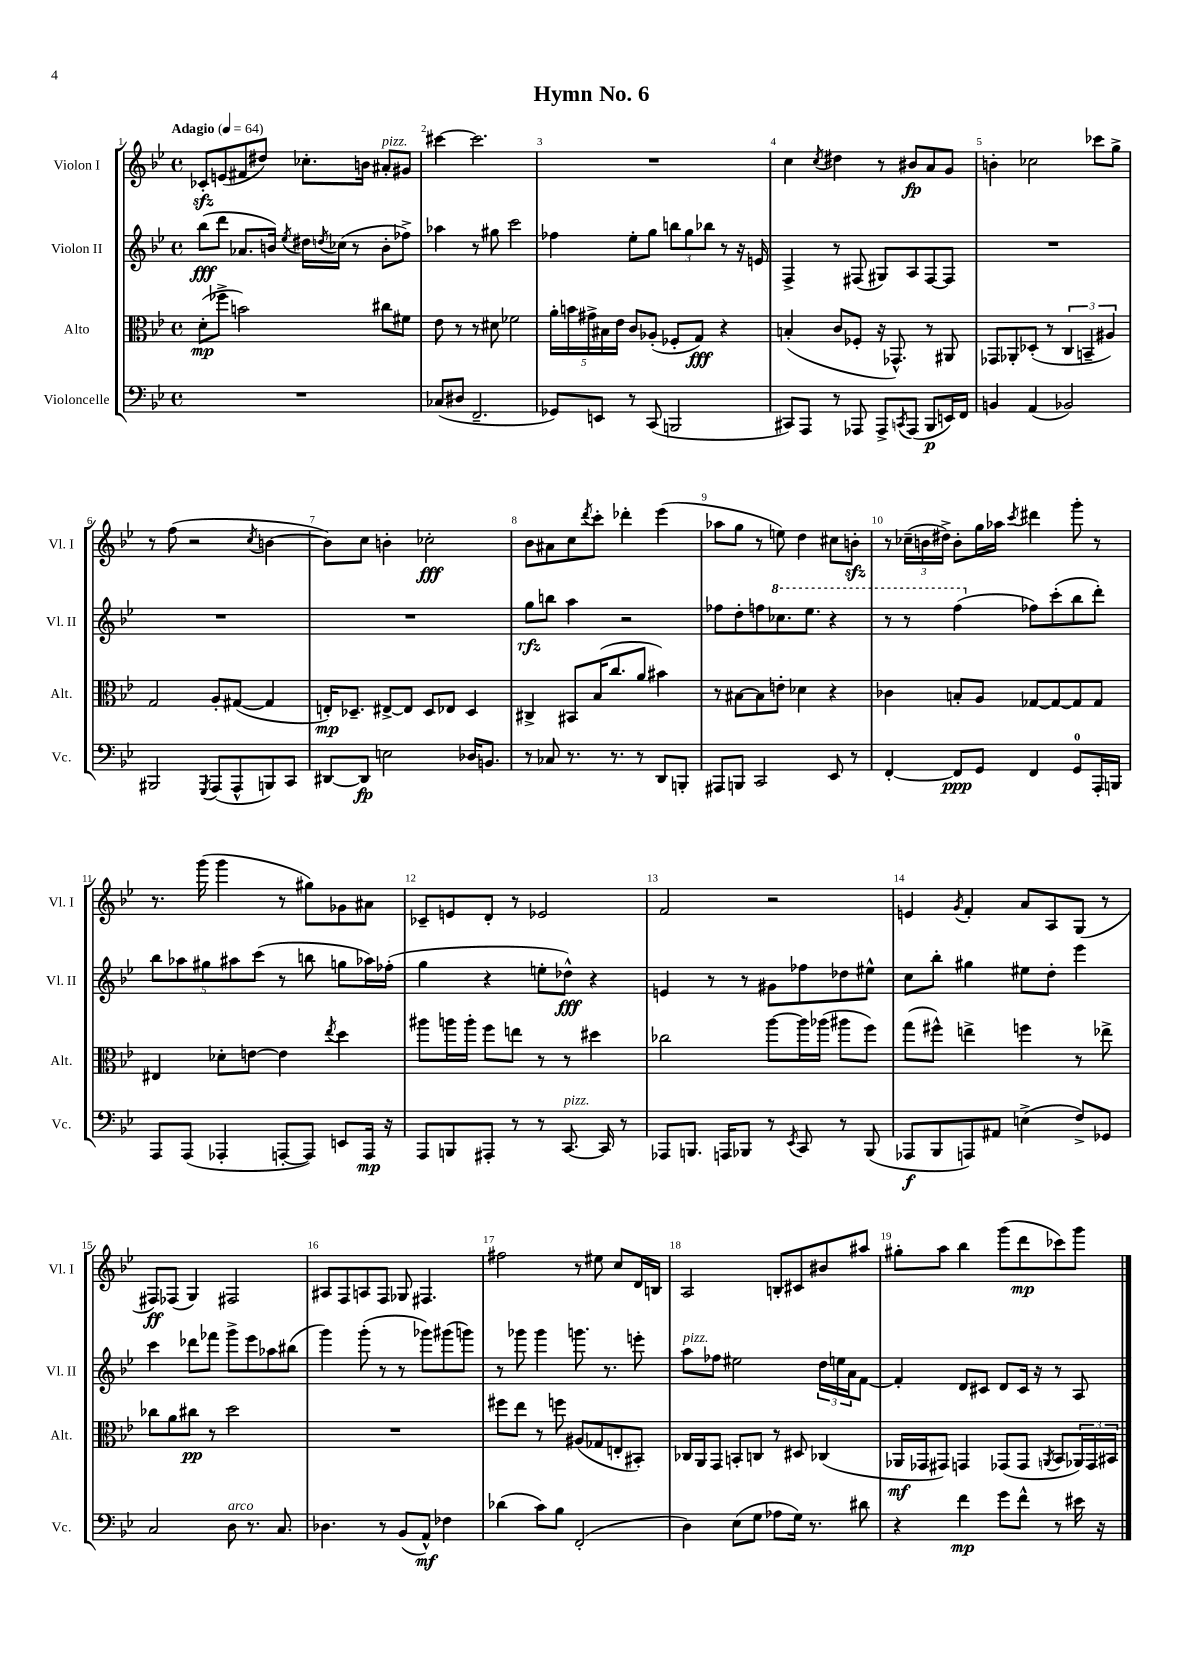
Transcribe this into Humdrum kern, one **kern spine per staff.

**kern	**dynam	**kern	**dynam	**kern	**dynam	**kern	**dynam
*part4	*part4	*part3	*part3	*part2	*part2	*part1	*part1
*staff4	*staff4	*staff3	*staff3	*staff2	*staff2	*staff1	*staff1
*I"Violoncelle	*	*I"Alto	*	*I"Violon II	*	*I"Violon I	*
*I'Vc.	*	*I'Alt.	*	*I'Vl. II	*	*I'Vl. I	*
*clefF4	*	*clefC3	*	*clefG2	*	*clefG2	*
*k[b-e-]	*	*k[b-e-]	*	*k[b-e-]	*	*k[b-e-]	*
*M4/4	*	*M4/4	*	*M4/4	*	*M4/4	*
*met(c)	*	*met(c)	*	*met(c)	*	*met(c)	*
*MM64	*	*MM64	*	*MM64	*	*MM64	*
=1	=1	=1	=1	=1	=1	=1	=1
!	!	!	!	!	!	!LO:TX:a:B:t=Adagio	!
1r	.	(8d'\L	mp	(8bb-\L	fff	8c-Xzz'/L	.
.	.	8ff-X^\J	.	8ddd\J	.	(8en/	.
.	.	2bn\)	.	8.a-X/L	.	8f#X/	.
.	.	.	.	.	.	8dd#X/J)	.
.	.	.	.	16bn/Jk)	.	.	.
.	.	.	.	8qee-/	.	.	.
.	.	.	.	16dd#X\LL	.	8.cc-X'\L	.
.	.	.	.	8qddn/	.	.	.
.	.	.	.	(16cc-X\JJ	.	.	.
.	.	.	.	8r	.	.	.
.	.	.	.	.	.	16bn\Jk	.
!	!	!	!	!	!	!LO:TX:a:i:t=pizz.	!
.	.	8cc#X\L	.	8b'\L	.	8a#X'/L	.
.	.	8f#X\J	.	8ff-X^\J)	.	8g#X/J	.
=2	=2	=2	=2	=2	=2	=2	=2
(8C-X/L	.	8e-\	.	4aa-X\	.	[4ccc#X\	.
8D#X/J	.	8r	.	.	.	.	.
2.FF~/	.	8r	.	8r	.	2.ccc#\]	.
.	.	8d#X\	.	8gg#X\	.	.	.
.	.	2f-X\	.	2ccc\	.	.	.
=3	=3	=3	=3	=3	=3	=3	=3
8GG-X/L)	.	20a'\LL	.	4ff-X\	.	1r	.
.	.	20bn\	.	.	.	.	.
.	.	20g#X^\	.	.	.	.	.
8EEn/J	.	.	.	.	.	.	.
.	.	20B#X\	.	.	.	.	.
.	.	20e-\JJ	.	.	.	.	.
8r	.	8c/L	.	8ee-'\L	.	.	.
(8CC/	.	(8A-X'/J	.	8gg\J	.	.	.
2BBBn/	.	8F-X'/L	.	12bbn\L	.	.	.
.	.	.	.	12gg\	.	.	.
.	.	8G/J)	fff	.	.	.	.
.	.	.	.	12bb-X\J	.	.	.
.	.	4r	.	8r	.	.	.
.	.	.	.	16r	.	.	.
.	.	.	.	16en/	.	.	.
=4	=4	=4	=4	=4	=4	=4	=4
8CC#X/L)	.	(4Bn'/	.	4F^/	.	4cc\	.
8AAA/J	.	.	.	.	.	.	.
.	.	.	.	.	.	8qcc/	.
8r	.	8c/L	.	8r	.	4dd#X\	.
8AAA-X/	.	8F-X'/J	.	(8F#X/	.	.	.
8AAA-^/L	.	16r	.	8G#X/L)	.	8r	.
.	.	8.GG-X^^/)	.	.	.	.	.
8qCCn/	.	.	.	.	.	.	.
(8AAA-/J	.	.	.	8A/	.	8b#X/L	fp
8BBB-/L	p	8r	.	[8F#/	.	8a/	.
16EEn/L)	.	8AA#X/	.	8F#/J]	.	8g/J	.
16FF/JJ	.	.	.	.	.	.	.
=5	=5	=5	=5	=5	=5	=5	=5
4BBn/	.	8GG-X/L	.	1r	.	4bn'\	.
.	.	8AA-X'/	.	.	.	.	.
(4AA/	.	(8D-X'/J	.	.	.	2cc-X\	.
.	.	8r	.	.	.	.	.
2BB-X/)	.	6C/	.	.	.	.	.
.	.	6BBn~/	.	.	.	.	.
.	.	.	.	.	.	8ccc-X\L	.
.	.	6A#X/)	.	.	.	.	.
.	.	.	.	.	.	8gg^\J	.
!!LO:LB:g=z
=6	=6	=6	=6	=6	=6	=6	=6
2BBB#X/	.	2G/	.	1r	.	8r	.
.	.	.	.	.	.	(8ff\	.
.	.	.	.	.	.	2r	.
8qGGG/	.	.	.	.	.	.	.
(8AAA/L	.	8A'/L	.	.	.	.	.
8AAA^^/	.	([8G#X/J	.	.	.	.	.
.	.	.	.	.	.	8qcc/	.
8BBBn/)	.	4G#/]	.	.	.	[4bn\	.
8CC/J	.	.	.	.	.	.	.
=7	=7	=7	=7	=7	=7	=7	=7
[8DD#X/L	.	16En'/KL)	mp	1r	.	8b\L])	.
.	.	8.D-X~/J	.	.	.	.	.
8DD#/J]	fp	.	.	.	.	8cc\J	.
2En\	.	[8E#X^/L	.	.	.	4bn'\	.
.	.	8E#/J]	.	.	.	.	.
.	.	8D-/L	.	.	.	2cc-X'\	fff
.	.	8E-X/J	.	.	.	.	.
16D-X/KL	.	4D-/	.	.	.	.	.
8.BBn/J	.	.	.	.	.	.	.
=8	=8	=8	=8	=8	=8	=8	=8
8r	.	4C#X^/	.	8gg\L	rfz	8b-\L	.
8C-X/	.	.	.	8bbn\J	.	8a#X\	.
8.r	.	8BB#X/L	.	4aa\	.	8cc\	.
.	.	.	.	.	.	8qddd/	.
.	.	(16B-/K	.	.	.	8ccc'\J	.
8.r	.	8.cc/	.	.	.	.	.
.	.	.	.	2r	.	4ddd-X'\	.
8r	.	8a/J	.	.	.	.	.
8DD/L	.	4b#X\)	.	.	.	(4eee-\	.
8BBBn'/J	.	.	.	.	.	.	.
=9	=9	=9	=9	=9	=9	=9	=9
8AAA#X/L	.	8r	.	8ff-X\L	.	8aa-X\L	.
8BBBn/J	.	[8B#X\L	.	8dd'\	.	8gg\J	.
2CC/	.	8B#\]	.	8ffn\	.	8r	.
*	*	*	*	*8va	*	*	*
.	.	8en'\J	.	8.ccc-X\	.	8een\)	.
.	.	4d-X\	.	.	.	4dd\	.
.	.	.	.	8.eee-\J	.	.	.
8EE-/	.	4r	.	4r	.	8cc#X\L	.
8r	.	.	.	.	.	8bnzz'\J	.
=10	=10	=10	=10	=10	=10	=10	=10
[4FF'/	.	4c-X\	.	8r	.	8r	.
.	.	.	.	8r	.	(24cc-X~\LL	.
.	.	.	.	.	.	24bn\	.
.	.	.	.	.	.	24dd#X^\JJ)	.
8FF/L]	ppp	8Bn'/L	.	(4fff\	.	8b'\L	.
8GG/J	.	8A/J	.	.	.	16gg\L	.
.	.	.	.	.	.	16aa-X\JJ	.
.	.	.	.	.	.	8qccc/	.
*	*	*	*	*X8va	*	*	*
4FF/	.	[8G-X/L	.	8ff-X\L)	.	4ddd#X\	.
.	.	8G-/_	.	(8ccc'\	.	.	.
8GG/L	.	8G-/]	.	8bb-\	.	8ggg'\	.
16AAA'/L	.	8G-/J	.	8ddd'\J)	.	8r	.
16BBBn/JJ	.	.	.	.	.	.	.
!!LO:LB:g=z
=11	=11	=11	=11	=11	=11	=11	=11
8AAA/L	.	4E#X/	.	10bb-\L	.	8.r	.
.	.	.	.	10aa-X\	.	.	.
(8AAA/J	.	.	.	.	.	.	.
.	.	.	.	.	.	(16ggg\	.
.	.	.	.	10gg#X\	.	.	.
4AAA-X'/	.	8d-X'\L	.	.	.	4ggg\	.
.	.	.	.	10aa#X\	.	.	.
.	.	[8en\J	.	.	.	.	.
.	.	.	.	(10ccc\J	.	.	.
[8AAAn'/L	.	4e\]	.	8r	.	8r	.
8AAA/J])	.	.	.	8bbn\	.	8gg#X\L)	.
.	.	8qee-/	.	.	.	.	.
8EEn/L	.	4dd\	.	8ggn\L	.	8g-X\	.
16AAA/Jk	mp	.	.	16aa-X\L)	.	8a#X\J	.
16r	.	.	.	(16ff-X'\JJ	.	.	.
=12	=12	=12	=12	=12	=12	=12	=12
8AAA/L	.	8aa#X\L	.	4gg\	.	8c-X~/L	.
8BBBn/	.	16aan\L	.	.	.	8en/	.
.	.	16aa'\JJ	.	.	.	.	.
8AAA#X'/J	.	8ff\L	.	4r	.	8d'/J	.
8r	.	8een\J	.	.	.	8r	.
8r	.	8r	.	8een'\L	.	2e-X/	.
!LO:TX:a:i:t=pizz.	!	!	!	!	!	!	!
[8.CC/	.	8r	.	8dd-X^^\J)	fff	.	.
.	.	4dd#X\	.	4r	.	.	.
16CC/]	.	.	.	.	.	.	.
8r	.	.	.	.	.	.	.
=13	=13	=13	=13	=13	=13	=13	=13
8AAA-X/L	.	2cc-X\	.	4en/	.	2f/	.
8.BBBn/J	.	.	.	.	.	.	.
.	.	.	.	8r	.	.	.
16AAAn/KL	.	.	.	.	.	.	.
8BBB-X/J	.	.	.	8r	.	.	.
8r	.	[8aa\L	.	8g#X\L	.	2r	.
8qEE-/	.	.	.	.	.	.	.
8CC/	.	16aa\L]	.	8ff-X\	.	.	.
.	.	(16aa-X\JJ	.	.	.	.	.
8r	.	8aa#X\L	.	8dd-X\	.	.	.
(8BBB-/	.	8ff\J)	.	8ee#X^^\J	.	.	.
=14	=14	=14	=14	=14	=14	=14	=14
8AAA-X/L	f	(8gg\L	.	8cc\L	.	4en/	.
8BBB-/	.	8ff#X^^\J)	.	8bb-'\J	.	.	.
.	.	.	.	.	.	8qg/	.
8AAAn/)	.	4een^\	.	4gg#X\	.	4f'/	.
8AA#X/J	.	.	.	.	.	.	.
(4En^\	.	4ffn\	.	8ee#X\L	.	8a/L	.
.	.	.	.	8dd'\J	.	8A/	.
8F^/L)	.	8r	.	4eee-\	.	(8G/J	.
8GG-X/J	.	8ee-X^\	.	.	.	8r	.
!!LO:LB:g=z
=15	=15	=15	=15	=15	=15	=15	=15
2C/	.	8cc-X\L	.	4ccc\	.	8F#X/L)	ff
.	.	8a\	.	.	.	(8F-X/J	.
.	.	8cc#X\J	pp	8ddd-X\L	.	4G/)	.
.	.	8r	.	8fff-X\J	.	.	.
!LO:TX:a:i:t=arco	!	!	!	!	!	!	!
8D\	.	2dd\	.	8ggg^\L	.	2F#X/	.
8.r	.	.	.	8eee-\	.	.	.
.	.	.	.	8aa-X\	.	.	.
8.C/	.	.	.	.	.	.	.
.	.	.	.	(8bb#X\J	.	.	.
=16	=16	=16	=16	=16	=16	=16	=16
4.D-X\	.	1r	.	4ggg\)	.	8A#X/L	.
.	.	.	.	.	.	8F/	.
.	.	.	.	(8ggg'\	.	8An/	.
8r	.	.	.	8r	.	8F/J	.
(8BB-/L	.	.	.	8r	.	8G-X/	.
8AA^^/J)	mf	.	.	8ggg-X\L)	.	4.F#X/	.
4F-X\	.	.	.	(8ggg#X\	.	.	.
.	.	.	.	8gggn\J)	.	.	.
=17	=17	=17	=17	=17	=17	=17	=17
(4d-X\	.	8ff#X\L	.	8r	.	2ff#X\	.
.	.	8ee-\J	.	8ggg-X\	.	.	.
8c\L)	.	8r	.	4ggg-\	.	.	.
8B-\J	.	8ffn\	.	.	.	.	.
(2FF'/	.	(8A#X/L	.	8.gggn\	.	8r	.
.	.	8G-X/	.	.	.	8ee#X\	.
.	.	.	.	8.r	.	.	.
.	.	8En'/	.	.	.	8cc/L	.
.	.	8BB#X'/J)	.	8eeen'\	.	16d/L	.
.	.	.	.	.	.	16Bn/JJ	.
=18	=18	=18	=18	=18	=18	=18	=18
!	!	!	!	!LO:TX:a:i:t=pizz.	!	!	!
4D\)	.	16C-X/LL	.	8aa\L	.	2A/	.
.	.	16AA/J	.	.	.	.	.
.	.	8GG/J	.	8ff-X\J	.	.	.
(8E-\L	.	8BBn'/L	.	2ee#X\	.	.	.
8G\J	.	8Cn/J	.	.	.	.	.
8A-X\L	.	8r	.	.	.	8Bn'/L	.
16G\Jk)	.	8D#X/	.	.	.	8c#X/	.
8.r	.	.	.	.	.	.	.
.	.	(4C-X/	.	24dd\LL	.	8b#X/	.
.	.	.	.	24een\	.	.	.
.	.	.	.	24a\J	.	.	.
8d#X\	.	.	.	[8f\J	.	8aa#X/J	.
=19	=19	=19	=19	=19	=19	=19	=19
4r	.	16AA-X/LL	mf	4f'/]	.	8gg#X'\L	.
.	.	16GG-X/J	.	.	.	.	.
.	.	8GG#X/J)	.	.	.	8aa\J	.
4f\	mp	4GGn/	.	8d/L	.	4bb-\	.
.	.	.	.	8c#X/J	.	.	.
8g\L	.	(8GG-X/L	.	8d/L	.	(8ggg\L	.
8f^^\J	.	8GG-/J	.	16c#/Jk	.	8ddd\	mp
.	.	.	.	16r	.	.	.
.	.	8qAAn/	.	.	.	.	.
8r	.	8BB-/L	.	8r	.	8ccc-X\)	.
16e#X\	.	24AA-X/L)	.	8A/	.	8ggg\J	.
.	.	24GG-/	.	.	.	.	.
16r	.	.	.	.	.	.	.
.	.	24BB#X/JJ	.	.	.	.	.
==	==	==	==	==	==	==	==
*-	*-	*-	*-	*-	*-	*-	*-
